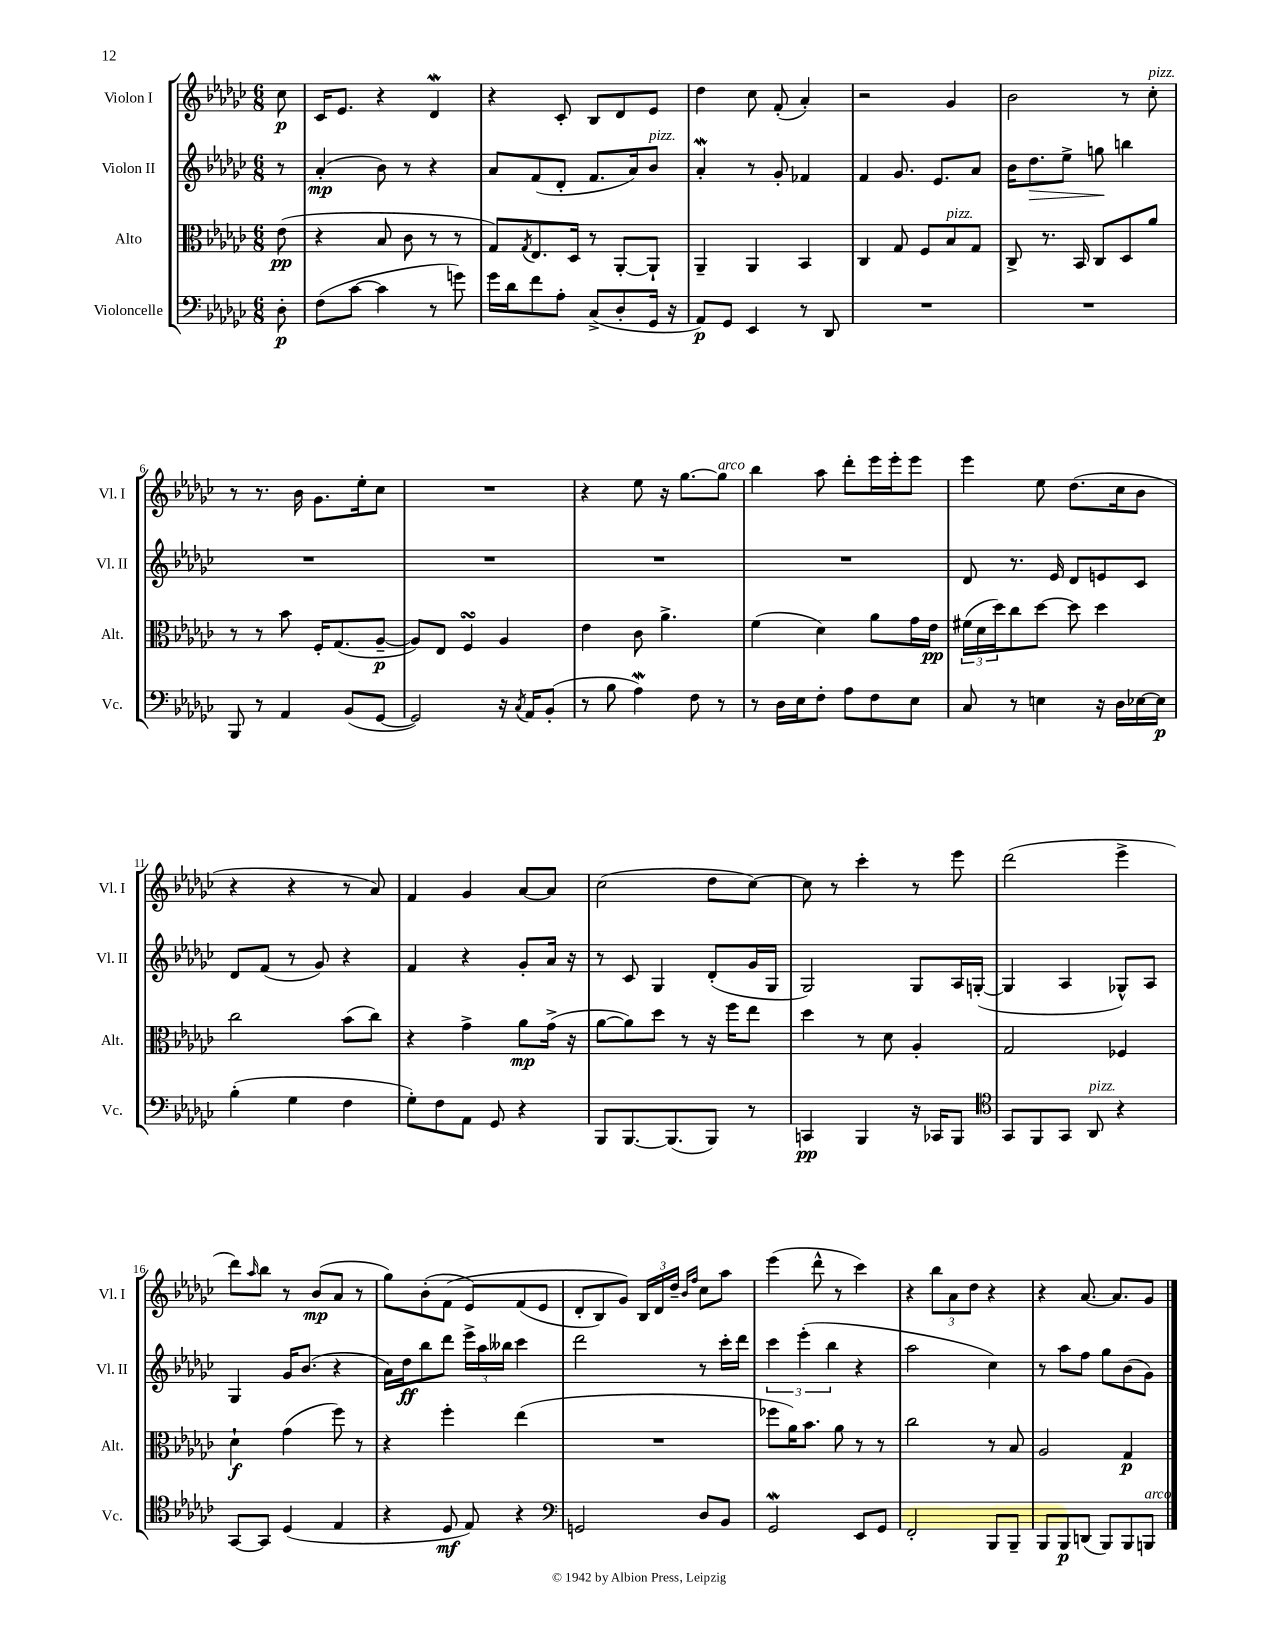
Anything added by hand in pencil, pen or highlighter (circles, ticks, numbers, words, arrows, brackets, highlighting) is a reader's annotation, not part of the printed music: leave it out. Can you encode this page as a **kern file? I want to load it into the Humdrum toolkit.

**kern	**kern	**kern	**kern
*staff4	*staff3	*staff2	*staff1
*clefF4	*clefC3	*clefG2	*clefG2
*k[b-e-a-d-g-c-]	*k[b-e-a-d-g-c-]	*k[b-e-a-d-g-c-]	*k[b-e-a-d-g-c-]
*M6/8	*M6/8	*M6/8	*M6/8
8D-'\	(8e-\	8r	8cc-\
=	=	=	=
(8F\L	4r	(4a-'/	16c-/LK
.	.	.	8.e-/J
[8c-\J	.	.	.
4c-\]	8B-/	8b-\)	4r
.	8c-\	8r	.
8r	8r	4r	4d-/
8g\)	8r	.	.
=	=	=	=
16g-\LL	8G-/L)	8a-/L	4r
16d-\J	.	.	.
.	8qG-/	.	.
8f\	8.E-/	(8f/	.
8A-'\J	.	8d-'/J	8c-'/
.	16D-/Jk	.	.
(8C-^/L	8r	8.f/L	8B-/L
8D-'/	[8AA-'/L	.	8d-/
.	.	16a-/k)	.
16GG-/Jk	8AA-`/]J	8b-/J	8e-/J
16r	.	.	.
=	=	=	=
8AA-/L)	4AA-~/	4a-'/	4dd-\
8GG-/J	.	.	.
4EE-/	4AA-/	8r	8cc-\
.	.	8g-'/	(8f'/
8r	4BB-/	4f-/	4a-'/)
8DD-/	.	.	.
=	=	=	=
2.r	4C-/	4f/	2r
.	8G-/	8.g-/	.
.	8F/L	.	.
.	.	8.e-/L	.
.	8B-/	.	4g-/
.	8G-/J	8a-/J	.
=	=	=	=
2.r	8C-^/	16b-\LK	2b-\
.	.	8.dd-\	.
.	8.r	.	.
.	.	8ee-^\J	.
.	16BB-/	.	.
.	8C-/L	8gg\	.
.	8D-/	4bb\	8r
.	8a-/J	.	8cc-'\
=	=	=	=
8BBB-/	8r	2.r	8r
8r	8r	.	8.r
4AA-/	8b-\	.	.
.	.	.	16b-\
.	16F'/LK	.	8.g-\L
.	(8.G-/	.	.
(8BB-/L	.	.	.
.	.	.	16ee-'\k
[8GG-/J	[8A-~/J	.	8cc-\J
=	=	=	=
2GG-/])	8A-/]L)	2.r	2.r
.	8E-/J	.	.
.	4F/	.	.
16r	4A-/	.	.
8qC-/	.	.	.
16AA-/LK	.	.	.
(8BB-'/J	.	.	.
=	=	=	=
8r	4e-\	2.r	4r
8B-\	.	.	.
4A-\)	8c-\	.	8ee-\
.	4.a-^\	.	16r
.	.	.	[8.gg-\L
8F\	.	.	.
8r	.	.	8gg-\]J
=	=	=	=
8r	(4f\	2.r	4bb-\
16D-\LL	.	.	.
16E-\J	.	.	.
8F'\J	4d-\)	.	8aa-\
8A-\L	.	.	8ddd-'\L
8F\	8a-\L	.	16eee-\L
.	.	.	16eee-'\J
8E-\J	16g-\L	.	8eee-\J
.	16e-\JJ	.	.
=	=	=	=
8C-/	(24f#\LL	8d-/	4eee-\
.	24d-\	.	.
.	24dd-\J)	.	.
8r	8cc-\	8.r	.
4E\	[8dd-\J	.	8ee-\
.	.	16e-/	.
.	8dd-\]	8d-/L	(8.dd-\L
16r	4dd-\	8e/	.
16D-\LL	.	.	16cc-\k
[16E-\	.	8c-/J	8b-\J
16E-\]JJ	.	.	.
=	=	=	=
(4B-'\	2cc-\	8d-/L	4r
.	.	(8f/J	.
4G-\	.	8r	4r
.	.	8g-/)	.
4F\	(8b-\L	4r	8r
.	8cc-\J)	.	8a-/)
=	=	=	=
8G-'\L)	4r	4f/	4f/
8F\	.	.	.
8AA-\J	4g-^\	4r	4g-/
8GG-/	.	.	.
4r	8a-\L	8g-'/L	[8a-/L
.	(16g-^\Jk	16a-/Jk	8a-/]J
.	16r	16r	.
=	=	=	=
8BBB-/L	[8a-\L	8r	(2cc-\
[8.BBB-/	8a-\])	8c-/	.
.	8dd-\J	4G-/	.
(8.BBB-/]	.	.	.
.	8r	.	.
8BBB-/J)	16r	(8d-'/L	8dd-\L
.	16ff\LK	.	.
8r	8ee-\J	16g-/L	[8cc-\J)
.	.	16G-/JJ	.
=	=	=	=
4CC/	4dd-\	2G-/)	8cc-\]
.	.	.	8r
4BBB-/	8r	.	4ccc-'\
.	8d-\	.	.
16r	4A-'/	8G-/L	8r
16CC-/LK	.	.	.
8BBB-/J	.	16A-/L	8eee-\
.	.	([16G'/JJ	.
=	=	=	=
*clefC4	*	*	*
8GG-/L	2G-/	4G/]	(2ddd-\
8FF/	.	.	.
8GG-/J	.	4A-/	.
8AA-/	.	.	.
4r	4F-/	8G-^^/L)	4eee-^\
.	.	8A-/J	.
=	=	=	=
[8GG-/L	4d-`\	4G-/	8ddd-\L)
.	.	.	16qqaa-/
8GG-/]J	.	.	8bb-\J
(4D-/	(4g-\	16g-/LK	8r
.	.	(8.b-/J	.
.	.	.	(8b-/L
4E-/	8ff\)	4r	8a-/J
.	8r	.	8r
=	=	=	=
4r	4r	16a-\LL)	8gg-\L)
.	.	16dd-\J	.
.	.	8bb-\	(8b-'\
8D-/	4ff'\	8ddd-\J	&(8f\J
8E-/)	.	24eee-^\LL	8e-/L)
.	.	24aa-\	.
.	.	24bb--\JJ	.
4r	(4ee-\	4ccc-\	(8f/
.	.	.	8e-/J
=	=	=	=
*clefF4	*	*	*
2GG/	2.r	2ddd-\	8d-'/L
.	.	.	8B-/)
.	.	.	8g-/J&)
.	.	.	24B-/LL
.	.	.	24d-/
.	.	.	24dd-~/JJ
.	.	.	16qqb-/LL
.	.	.	16qqff/JJ
8D-/L	.	8r	8cc-\L
8BB-/J	.	16ccc-'\LL	8aa-\J
.	.	16ddd-\JJ	.
=	=	=	=
2GG-/	8ff-\L	6ccc-\	(4eee-\
.	16a-\K)	.	.
.	.	(6eee-'\	.
.	8.b-\J	.	.
.	.	.	8ddd-^^\
.	.	6bb-\	.
.	8a-\	.	8r
8EE-/L	8r	4r	4ccc-\)
8GG-/J	8r	.	.
=	=	=	=
2FF'/	2cc-\	2aa-\	4r
.	.	.	12bb-\L
.	.	.	12a-\
.	.	.	12dd-\J
8BBB-/L	8r	4cc-\)	4r
8BBB-~/J	8B-/	.	.
=	=	=	=
8BBB-/L	2A-/	8r	4r
8BBB-/	.	8aa-\L	.
(8DD/J	.	8ff\J	[8.a-/
8BBB-/L)	.	8gg-\L	.
.	.	.	8.a-/]L
8BBB-/	4G-/	(8b-\	.
8BBB/J	.	8g-\J)	8g-/J
==	==	==	==
*-	*-	*-	*-
